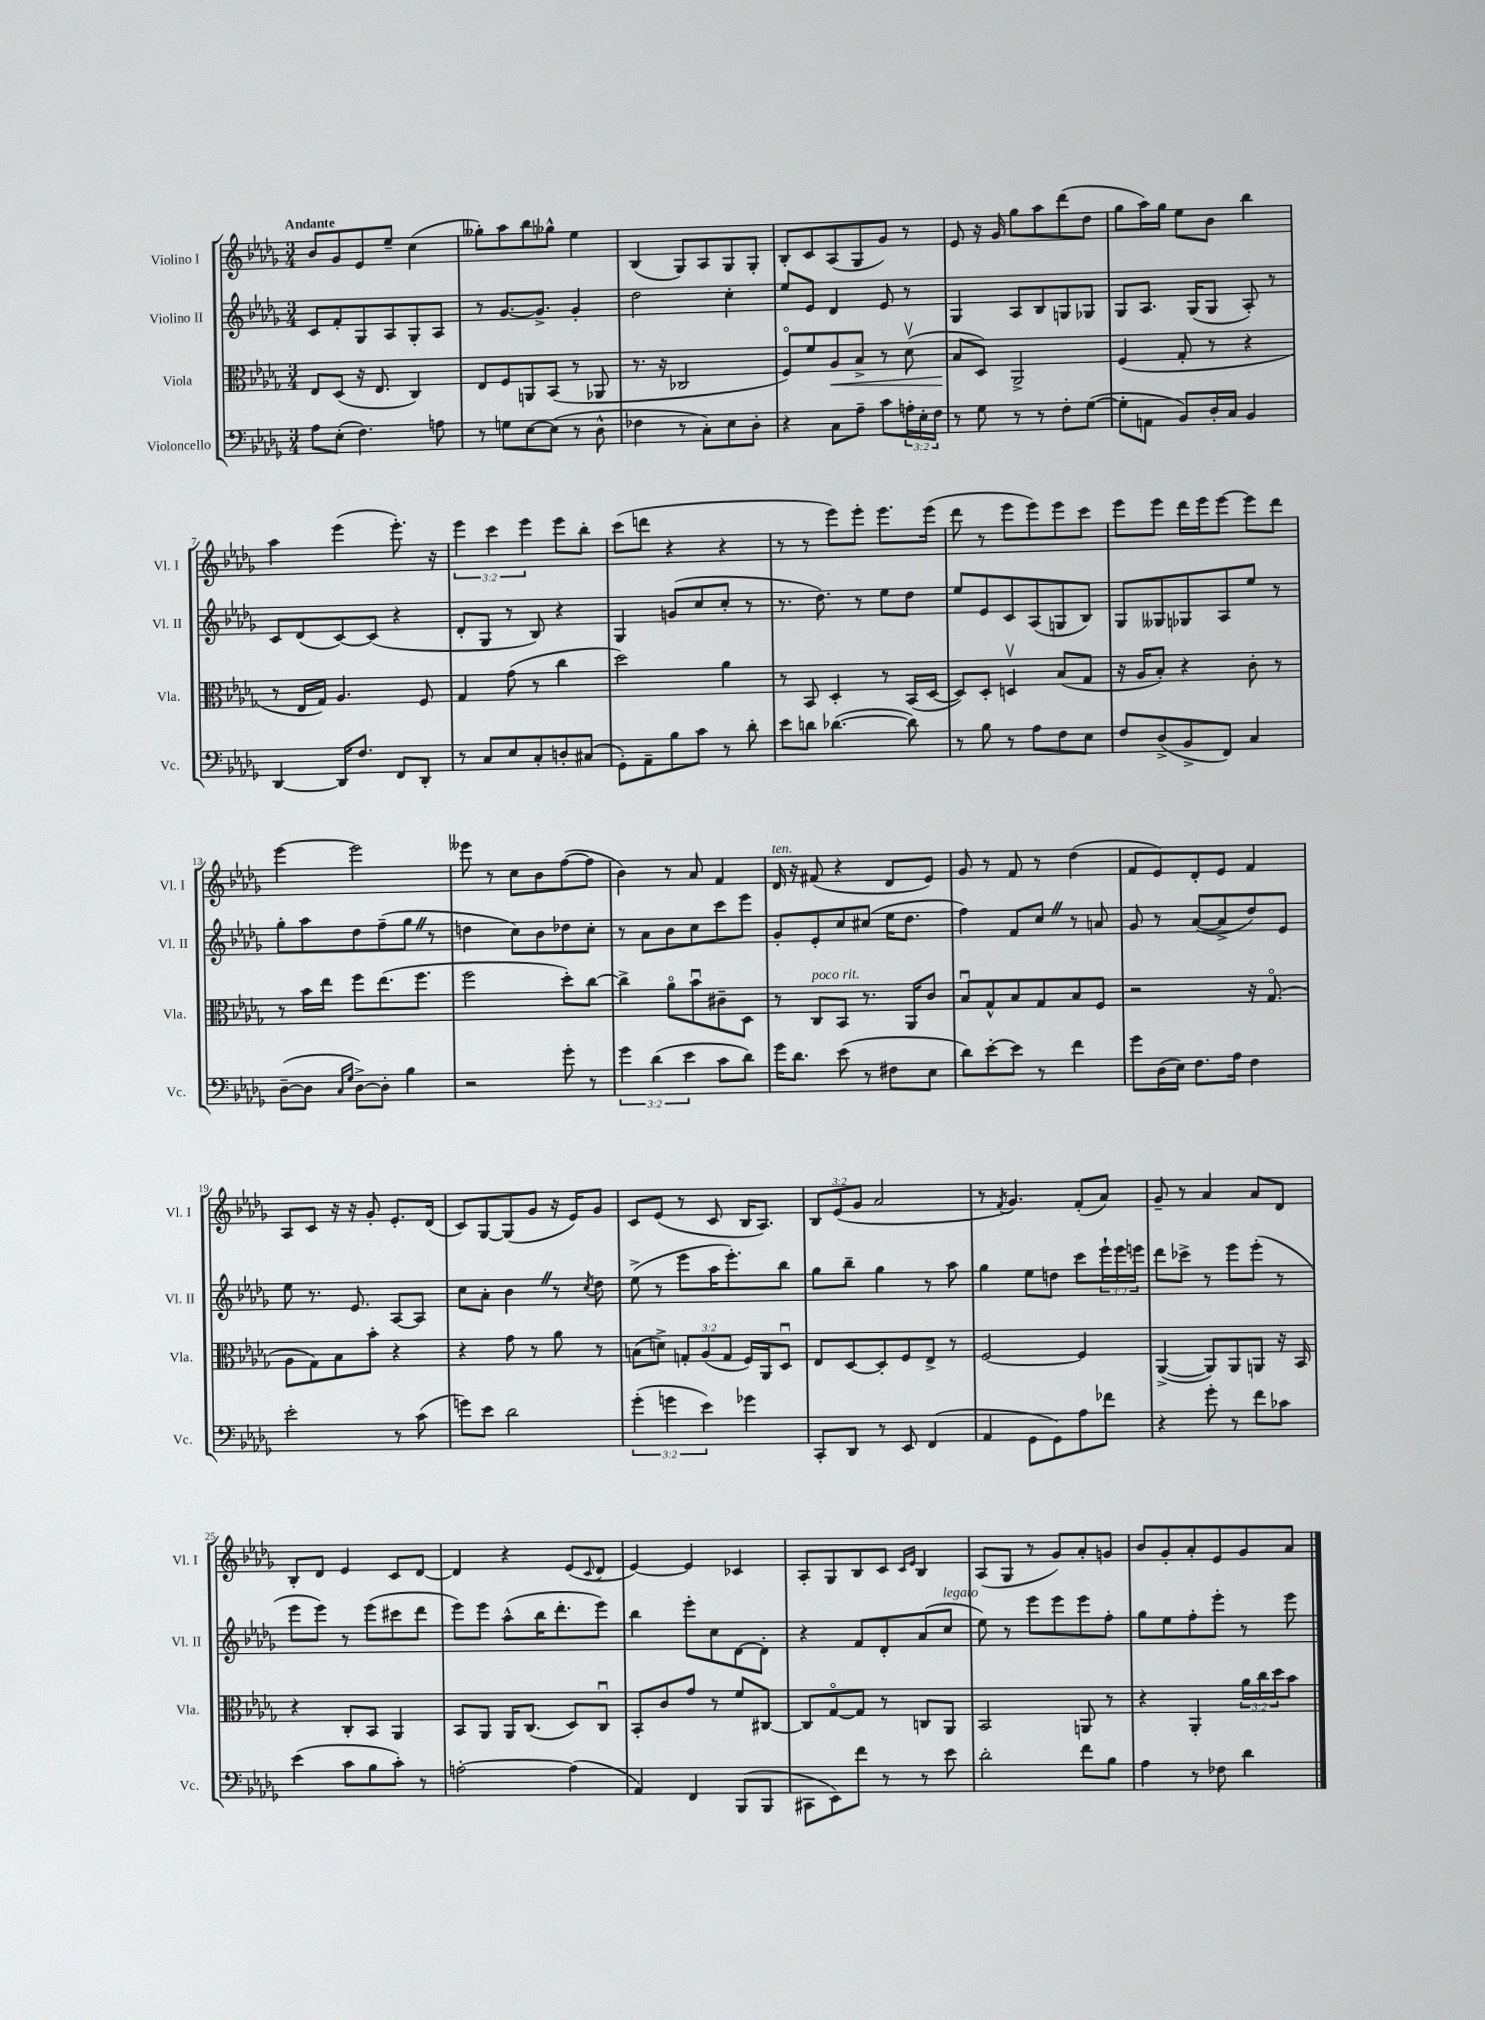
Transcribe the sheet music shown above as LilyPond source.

<<
\new StaffGroup <<
\new Staff = "s0" \with { instrumentName = "Violino I" shortInstrumentName = "Vl. I" } {
    \clef treble \key des \major \numericTimeSignature \time 3/4 \override Staff.TupletNumber.text = #tuplet-number::calc-fraction-text \tempo "Andante"
    bes'8 ges'8 ees'8 ees''8-- c''4( |
    geses''8-.) aes''8 bes''8 ges''8-^ ees''4 |
    bes4( ges8) aes8 ges8 ges8-. |
    bes8-. c'8 aes8( ges8 ges'8) r8 |
    ees'8 r16 ges'16 ges''8 aes''8 des'''8( des''8 |
    ges''8 aes''16) ges''16 ees''8 bes'8 bes''4 |
    aes''4 ees'''4( ees'''8.-.) r16 |
    \tuplet 3/2 { ees'''4 c'''4 ees'''4 } ees'''8 bes''8-. |
    c'''8( d'''8 r4 r4 |
    r8 r8 ees'''8) ees'''8-. ees'''8. ees'''16( |
    des'''8 r8 ees'''8 ees'''8) ees'''8 c'''8 |
    ees'''8 ees'''8 des'''16 ees'''16 ees'''8~ ees'''8 des'''8 |
    ees'''4~ ees'''2 |
    eeses'''8 r8 c''8 bes'8 f''8~( f''8 |
    bes'4) r8 aes'8 f'4 |
    des'16^\markup { \italic "ten." } r16 fis'8( r4 des'8 ees'8) |
    ges'8 r8 f'8 r8 des''4( |
    f'8 ees'8) des'8-. ees'8 f'4 |
    aes8 c'8 r16 r16 ges'8-. ees'8.-. des'16( |
    c'8) ges8~ ges8( ges'8 r16 ees'16) ges'8 |
    c'8 ees'8( r8 c'8 bes16 aes8.) |
    \tuplet 3/2 { bes8 ees'8( ges'8 } aes'2 |
    r8 \acciaccatura { f'8 } ges'4.) f'8-.( aes'8) |
    ges'8-- r8 aes'4 aes'8 des'8 |
    bes8-. des'8 ees'4 c'8 des'8~ |
    des'4 r4 ees'8( \appoggiatura { c'8 } des'8 |
    ees'4~) ees'4 ces'4 |
    aes8-. ges8 bes8 c'8 \grace { c'16 ees'16 } bes4 |
    aes8( ges8 r8 ges'8) aes'8-. g'8 |
    bes'8 ges'8-. aes'8-. ees'8 ges'8 aes'8 \bar "|." |
}
\new Staff = "s1" \with { instrumentName = "Violino II" shortInstrumentName = "Vl. II" } {
    \clef treble \key des \major \numericTimeSignature \time 3/4 \override Staff.TupletNumber.text = #tuplet-number::calc-fraction-text
    c'8 f'8-. ges8 aes8 ges8-. aes8 |
    r8 ges'8.~ ges'8.-> ges'4-. |
    des''2 c''4-. |
    ees''8 ees'8 des'4 ees'8 r8 |
    ges4 aes8 bes8 g8 ges8 |
    ges8 aes8. ges16( ges8 aes8-.) r8 |
    c'8 des'8( c'8~) c'8( r4 |
    des'8-. ges8 r8 bes8) r4 |
    ges4 g'8( c''8 c''8-. r8 |
    r8. des''8.) r8 ees''8 des''8 |
    ees''8 ees'8 c'8 aes8( g8 bes8) |
    ges8 geses8 ges8 aes8 ees''8 r8 |
    ges''8-. aes''8 des''8 f''8--( ges''8 \once \override BreathingSign.text = \markup { \musicglyph "scripts.caesura.straight" } \breathe r8 |
    d''4 c''8) bes'8 des''8 c''8-. |
    r8 aes'8 bes'8 c''8 c'''8 ees'''8 |
    ges'8-. ees'8-. c''8 cis''8( ees''16 des''8. |
    f''4) f'8 c''8 \once \override BreathingSign.text = \markup { \musicglyph "scripts.caesura.straight" } \breathe r8 a'8 |
    ges'8 r8 aes'8~( aes'8-> des''8) ees'8 |
    ees''8 r8. ees'8. aes8~ aes8 |
    c''8 aes'8-. bes'4 \once \override BreathingSign.text = \markup { \musicglyph "scripts.caesura.straight" } \breathe r8 \acciaccatura { c''8 } des''8 |
    ees''8->( r8 ees'''8 aes''16 ees'''8.-.) bes''8 |
    ges''8 bes''8-- ges''4 r8 aes''8 |
    ges''4 ees''8 d''8 c'''8 \tuplet 3/2 { ees'''16-! ees'''16 e'''16 } |
    des'''8 ces'''8-> r8 ees'''8 ees'''8-.( r8 |
    ees'''8 ees'''8) r8 ees'''8( cis'''8 des'''8 |
    ees'''8) ees'''8 aes''8-^( bes''16 des'''8.-. ees'''8) |
    bes''4 ees'''8-. c''8 des'8~ des'8-. |
    r4 f'8 des'8-. aes'8( c''8^\markup { \italic "legato" } |
    ees''8) r8 ees'''8 ees'''8 ees'''8 f''8-. |
    ges''8 ees''8 f''8-. ees'''8-. r8 ees'''8 \bar "|." |
}
\new Staff = "s2" \with { instrumentName = "Viola" shortInstrumentName = "Vla." } {
    \clef alto \key des \major \numericTimeSignature \time 3/4 \override Staff.TupletNumber.text = #tuplet-number::calc-fraction-text
    ees8 des8( r16 ees8. c4) |
    ees8 f8 a,8 bes,8( r8 aes,8 |
    r8. r16 ces2 |
    f8\flageolet) f'8 aes8\< bes8-> r8 des'8\upbow( |
    bes8\! des8) aes,2-> |
    f4( ges8-. r8 r4 |
    r8 ees16 ges16) aes4. f8 |
    ges4 ges'8( r8 c''4 |
    des''2) aes'4 |
    r8 bes,8 des4-. r8 bes,16( des16~ |
    des8) des8-. d4\upbow bes8( ges8 |
    r16 aes16 bes8-.) r4 c'8-. r8 |
    r8 bes'16 ees''16 f''8 ees''8.( f''8. |
    f''2 des''8-.) c''8~ |
    c''4-> aes'8\flageolet bes'8\downbow cis'8-- des8 |
    r8 c8^\markup { \italic "poco rit." } bes,8 r8. aes,16 c'8 |
    bes8\downbow ges8-^ bes8 ges8 bes8 f8 |
    r2 r16 ges8.\flageolet( |
    aes8 ges8) bes8 bes'8-. r4 |
    r4 ges'8 r8 aes'8 r8 |
    b8( d'8->) \tuplet 3/2 { g8-. aes8( g8 } f16) aes,16 des8\downbow |
    ees8 des8~ des8-. f8 ees8-> r8 |
    f2~ f4 |
    aes,4~->( aes,8) aes,8 a,8 r16 bes,16 |
    r4 c8-. bes,8 aes,4 |
    bes,8 aes,8 aes,16 c8.( des8) c8\downbow |
    bes,8-. c'8 ges'8 r8 f'8 cis8~ |
    cis8 ges8~\flageolet ges8 r8 c8 aes,8 |
    bes,2 a,8 r8 |
    r4 aes,4-. \tuplet 3/2 { aes'16 c''16 des''16 } bes'8 \bar "|." |
}
\new Staff = "s3" \with { instrumentName = "Violoncello" shortInstrumentName = "Vc." } {
    \clef bass \key des \major \numericTimeSignature \time 3/4 \override Staff.TupletNumber.text = #tuplet-number::calc-fraction-text
    aes8 ees8-.( f4.) a8 |
    r8 g8 ees8~ ees8( r8 des8-^ |
    fes4 r8 c8-.) ees8 des8-. |
    r4 c8 aes8-- c'8 \tuplet 3/2 { a16-. ees16-. f16 } |
    r8 ges8 r8 r8 f8-. ges8~( |
    ges8-. a,8 bes,8) des16-. c16 bes,4 |
    des,4~ des,16 f8. f,8 des,8-. |
    r8 c8 ees8 c8-. d8-. cis8( |
    ges,8-.) aes,8-- bes8 c'8 r8 des'8-. |
    ees'8 d'8 des'4.~( des'8) |
    r8 bes8 r8 aes8 f8 ees8 |
    f8 des8->( bes,8-> f,8) c4 |
    des8~--( des8 \grace { c16 ges16 } des8~->) des8-. bes4 |
    r2 ges'8-. r8 |
    \tuplet 3/2 { ges'4 des'4( ees'4 } c'8 des'8) |
    ges'16 des'8. ees'8( r8 fis8 ees8 |
    des'8) ees'8~-. ees'8 r8 f'4 |
    ges'8 des16( ees16) f8. aes16 f4 |
    ees'2-. r8 c'8( |
    g'8) ees'8 des'2 |
    \tuplet 3/2 { ges'4-.( g'4 ees'4) } ges'4 |
    c,8-. des,8 r8 ees,8 f,4( |
    aes,4 ges,8 ges,8) aes8 fes'8 |
    r4 ges'8-. r8 f'8 ces'8 |
    ees'4( c'8 bes8 c'8-.) r8 |
    a2~-. a4( |
    aes,4) f,4 bes,,8( bes,,8 |
    cis,8 ees,8) f'8 r8 r8 ees'8 |
    des'2-. f'8 bes8 |
    aes4 r8 fes8 des'4 \bar "|." |
}
>>
>>
